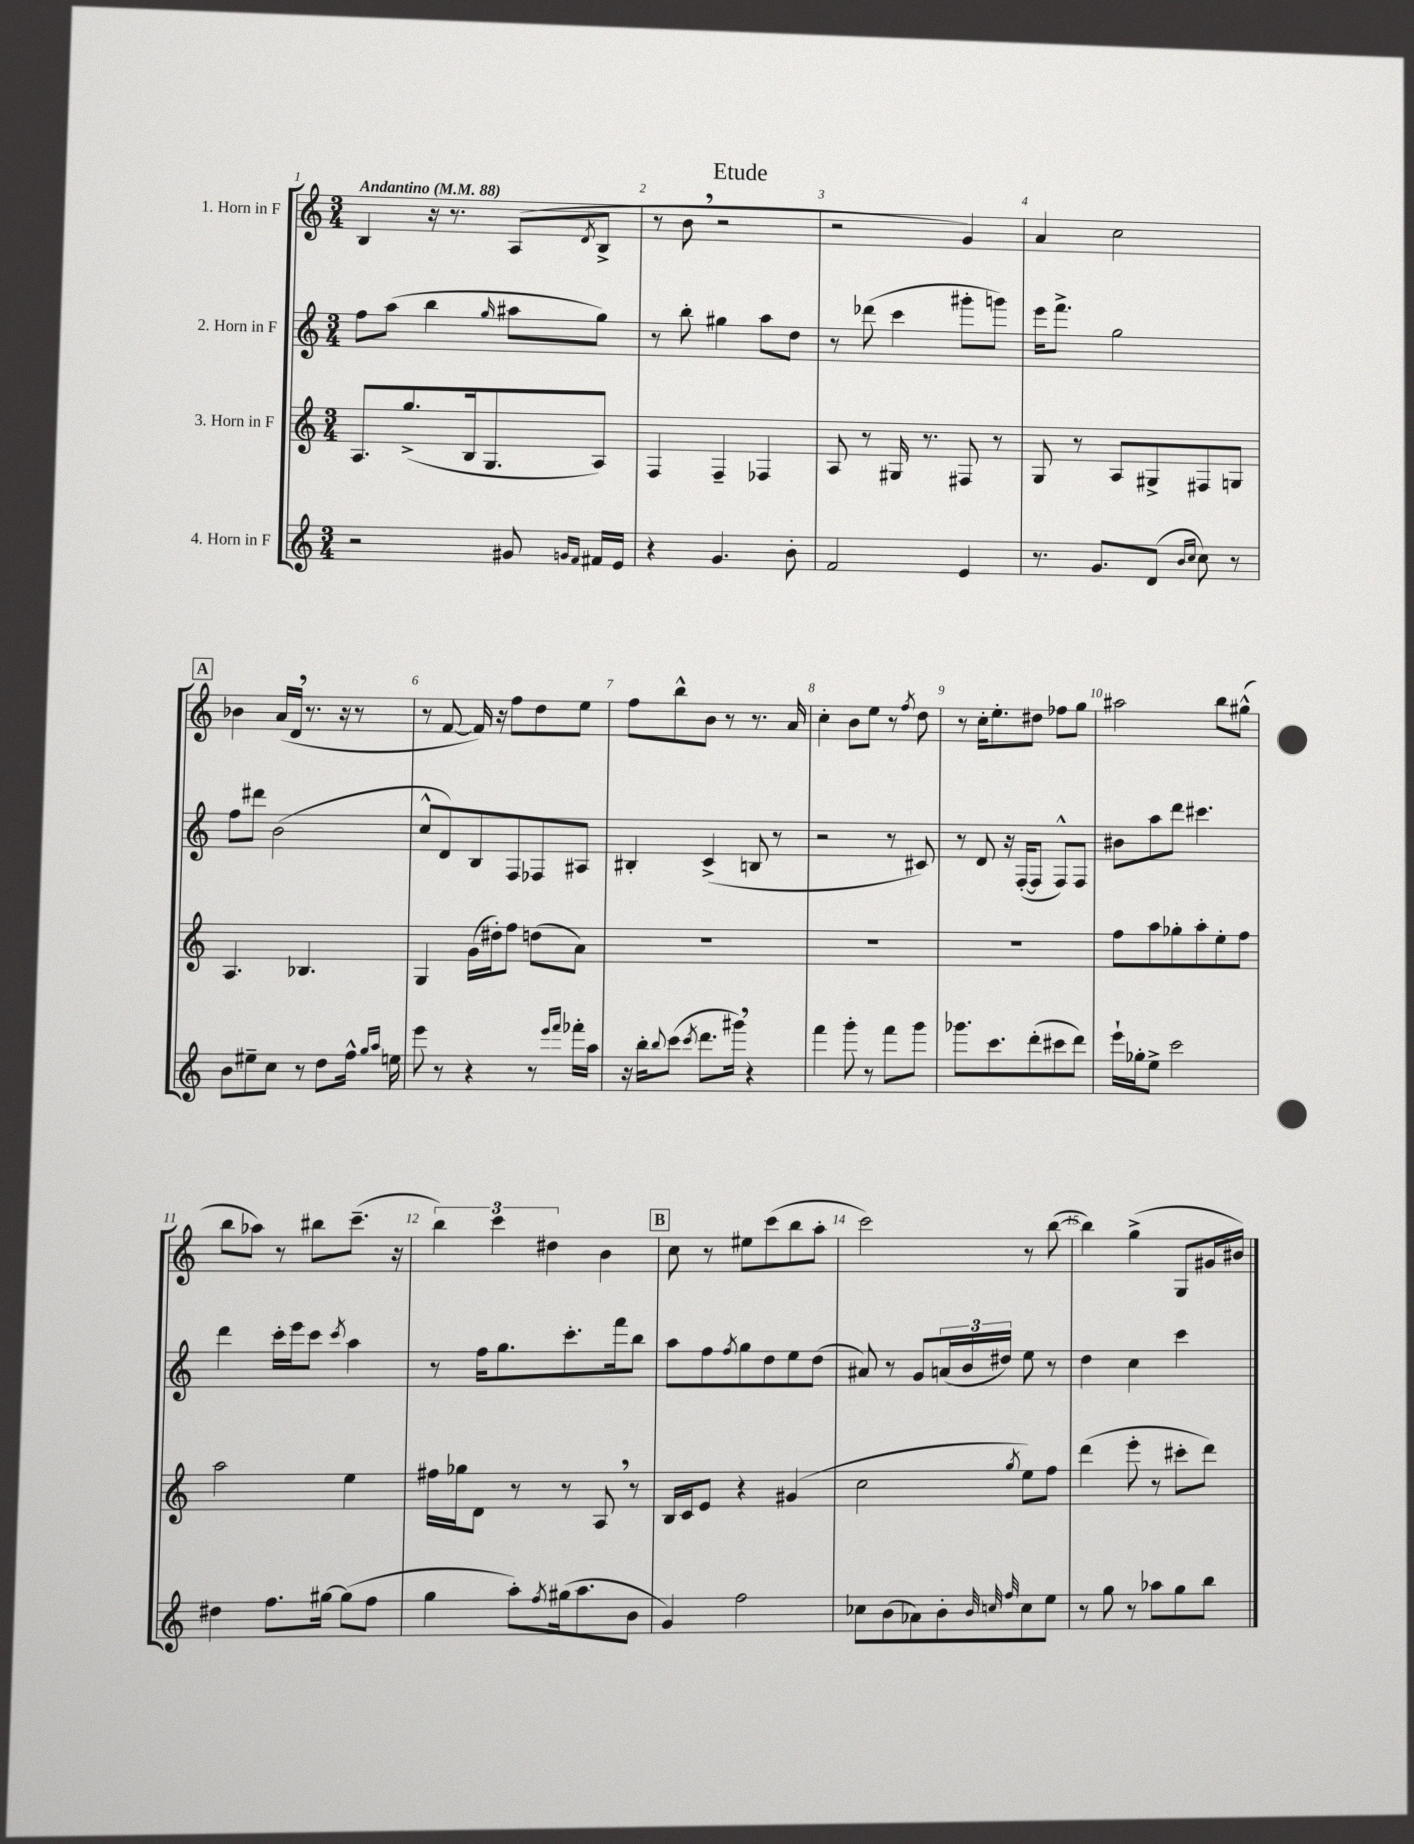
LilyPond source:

\header { title = "Etude" }
<<
\new StaffGroup <<
\new Staff = "s0" \with { instrumentName = "1. Horn in F" } {
    \clef treble \key c \major \numericTimeSignature \time 3/4 \tempo "Andantino" 4 = 88
    b4 r16 r8. a8( \acciaccatura { d'8 } b8-> |
    r8 b'8 \breathe r2 |
    r2 g'4) |
    a'4 c''2 |
    \mark \markup { \box "A" } bes'4 a'16( d'16 \breathe r8. r16 r8 |
    r8 f'8~ f'16) r16 f''8 d''8 e''8 |
    f''8 b''8-^ b'8 r8 r8. a'16 |
    c''4-. b'8 e''8 r8 \acciaccatura { f''8 } d''8 |
    r8 c''16-. e''8.-. dis''8 fes''8 g''8 |
    ais''2 b''8 gis''8-^( |
    b''8 aes''8) r8 bis''8 c'''8.--( r16 |
    \tuplet 3/2 { b''4) c'''4 dis''4 } b'4 |
    \mark \markup { \box "B" } c''8 r8 eis''8 c'''8( b''8 a''8-. |
    c'''2) r8 b''8~( |
    b''4) g''4->( g8 gis'16 bis'16) \bar "|." |
}
\new Staff = "s1" \with { instrumentName = "2. Horn in F" } {
    \clef treble \key c \major \numericTimeSignature \time 3/4
    f''8 a''8( b''4 \grace { g''16 } ais''8 g''8) |
    r8 b''8-. gis''4 a''8 d''8 |
    r8 des'''8( c'''4 gis'''8-. g'''8) |
    e'''16 f'''8.-> g''2 |
    \mark \markup { \box "A" } f''8 dis'''8 b'2( |
    c''8-^ d'8) b8 f8 fes8 ais8 |
    bis4-. c'4->( b8 r8 |
    r2 r8 cis'8) |
    r8 d'8 r16 f16~-.( f8 f8-^) f8 |
    bis'8 a''8 d'''8 cis'''4. |
    d'''4 c'''16-. e'''16 c'''8 \acciaccatura { c'''8 } a''4 |
    r8 f''16 g''8. c'''8.-. f'''16 b''8 |
    \mark \markup { \box "B" } a''8 f''8 \acciaccatura { f''8 } g''8 d''8 e''8 d''8( |
    ais'8) r8 g'8 \tuplet 3/2 { a'16( b'16 dis''16) } e''8 r8 |
    d''4 c''4 c'''4 \bar "|." |
}
\new Staff = "s2" \with { instrumentName = "3. Horn in F" } {
    \clef treble \key c \major \numericTimeSignature \time 3/4
    a8. g''8.->( b16 g8. a8) |
    f4 f4-- fes4 |
    a8 r8 gis16 r8. fis8 r8 |
    g8 r8 a8 gis8-> fis8 g8 |
    \mark \markup { \box "A" } a4. bes4. |
    g4 g'16( dis''16-.) f''8 d''8( a'8) |
    R2. |
    R2. |
    R2. |
    f''8 a''8 ges''8-. a''8-. e''8-. f''8 |
    a''2 e''4 |
    fis''16 ges''16 d'8 r8 r8 a8 \breathe r8 |
    \mark \markup { \box "B" } b16 c'16 e'8 r4 gis'4( |
    c''2 \acciaccatura { g''8 } e''8) f''8 |
    d'''4( e'''8-. r8 cis'''8-. d'''8) \bar "|." |
}
\new Staff = "s3" \with { instrumentName = "4. Horn in F" } {
    \clef treble \key c \major \numericTimeSignature \time 3/4
    r2 gis'8 \grace { g'16 f'16 } fis'16 e'16 |
    r4 g'4. b'8-. |
    f'2 e'4 |
    r8. g'8. d'8( \grace { b'16 c''16 } c''8) r8 |
    \mark \markup { \box "A" } b'8 eis''8-- c''8 r8 d''8 f''16-^ \grace { g''16 a''16 } e''16 |
    e'''8 r8 r4 r8 \grace { e'''16 f'''16 } fes'''16-. a''16 |
    r16 b''16-. \appoggiatura { b''8 } c'''8( \acciaccatura { c'''8 } d'''8. gis'''16) \breathe r4 |
    f'''4 g'''8-. r8 f'''8 g'''8 |
    ges'''8. c'''8. d'''8-.( cis'''8 d'''8) |
    e'''16-! ges''16-. e''8-> c'''2 |
    dis''4 f''8. gis''16~ gis''8( f''8 |
    g''4 a''8-.) \acciaccatura { f''8 } gis''16( a''8. b'8 |
    \mark \markup { \box "B" } g'4) f''2 |
    ces''8 b'8( aes'8) b'8-. \grace { b'32 c''32 f''32 } c''8 e''8 |
    r8 g''8 r8 aes''8 g''8 b''8 \bar "|." |
}
>>
>>
\layout { \context { \Score \override BarNumber.break-visibility = ##(#f #t #t) barNumberVisibility = #all-bar-numbers-visible } }
